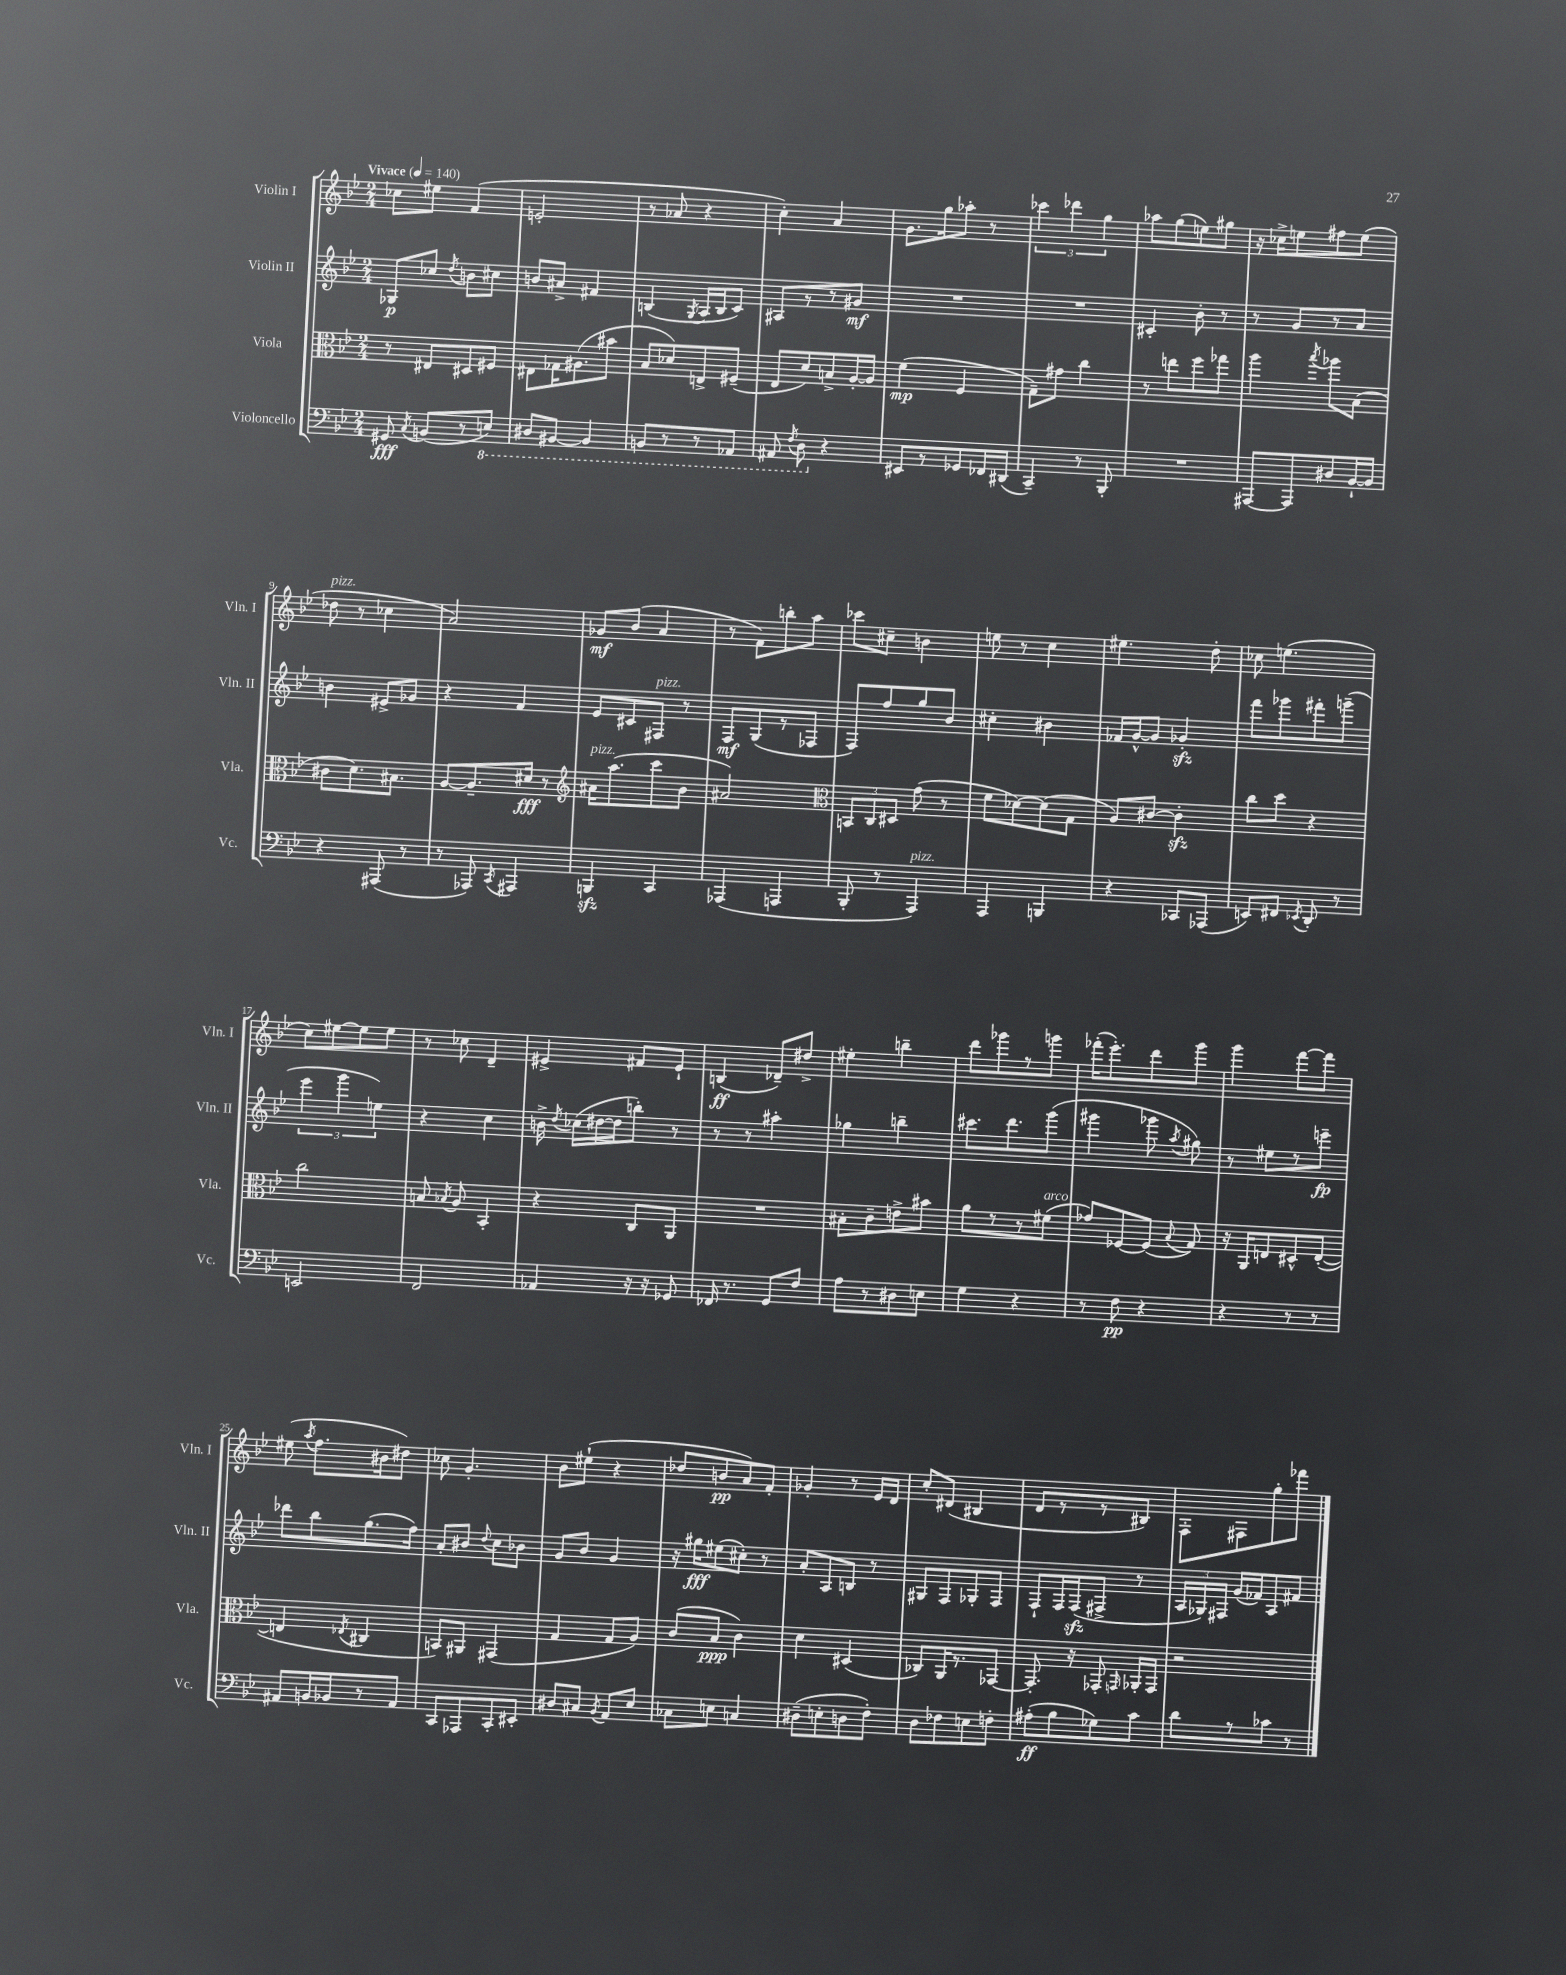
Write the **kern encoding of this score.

**kern	**dynam	**kern	**dynam	**kern	**dynam	**kern	**dynam
*part4	*part4	*part3	*part3	*part2	*part2	*part1	*part1
*staff4	*staff4	*staff3	*staff3	*staff2	*staff2	*staff1	*staff1
*I"Violoncello	*	*I"Viola	*	*I"Violin II	*	*I"Violin I	*
*I'Vc.	*	*I'Vla.	*	*I'Vln. II	*	*I'Vln. I	*
*clefF4	*	*clefC3	*	*clefG2	*	*clefG2	*
*k[b-e-]	*	*k[b-e-]	*	*k[b-e-]	*	*k[b-e-]	*
*M2/4	*	*M2/4	*	*M2/4	*	*M2/4	*
*MM140	*	*MM140	*	*MM140	*	*MM140	*
=1	=1	=1	=1	=1	=1	=1	=1
!	!	!	!	!	!	!LO:TX:a:B:t=Vivace	!
8GG#X/	fff	8r	.	8G-X/L	p	8cc-X\L	.
8qC/	.	.	.	.	.	.	.
(8BBn/L	.	8E#X/L	.	8cc-X/J	.	8ee#X\J	.
.	.	.	.	8qdd/	.	.	.
8r	.	8D#X/	.	8bn\L	.	(4f/	.
*8ba	*	*	*	*	*	*	*
8EEn/J)	.	8F#X/J	.	8cc#X\J	.	.	.
=2	=2	=2	=2	=2	=2	=2	=2
8DD#X/L	.	8E#X\L	.	8bn/L	.	2en'/	.
[8BBB#X/J	.	16G-X\K	.	8a#X^/J	.	.	.
.	.	(8.A#X\	.	.	.	.	.
4BBB#/]	.	.	.	4f#X/	.	.	.
.	.	8b#X\J	.	.	.	.	.
=3	=3	=3	=3	=3	=3	=3	=3
8BBBn/L	.	8B-/L	.	(4Bn/	.	8r	.
8r	.	8d-X/)	.	.	.	8a-X/	.
.	.	.	.	8qG/	.	.	.
8r	.	8En^/	.	16A/LL	.	4r	.
.	.	.	.	16B/J	.	.	.
8AAA-X/J	.	(8F#X~/J	.	8c/J)	.	.	.
=4	=4	=4	=4	=4	=4	=4	=4
8AAA#X/	.	8E-/L	.	8A#X/L	.	4cc'\)	.
8qFF/	.	.	.	.	.	.	.
8DD\	.	8d/)	.	8r	.	.	.
*X8ba	*	*	*	*	*	*	*
4r	.	8Bn^/	.	8r	.	4a/	.
.	.	[16A'/L	.	8g#X/J	mf	.	.
.	.	16A/JJ]	.	.	.	.	.
=5	=5	=5	=5	=5	=5	=5	=5
8EE#X/L	.	(4f\	mp	2r	.	8.g\L	.
8r	.	.	.	.	.	.	.
.	.	.	.	.	.	16gg\k	.
8GG-X/	.	4F/	.	.	.	8aa-X'\J	.
16FF-X/L	.	.	.	.	.	8r	.
(16DD#X/JJ	.	.	.	.	.	.	.
=6	=6	=6	=6	=6	=6	=6	=6
4CC~/)	.	8G~\L)	.	2r	.	6ccc-X\	.
.	.	8g#X\J	.	.	.	.	.
.	.	.	.	.	.	6ddd-X\	.
8r	.	4cc\	.	.	.	.	.
.	.	.	.	.	.	6gg\	.
8BBB-'/	.	.	.	.	.	.	.
=7	=7	=7	=7	=7	=7	=7	=7
2r	.	8r	.	4c#X'/	.	8aa-X\L	.
.	.	8een\L	.	.	.	(8gg\	.
.	.	8ff\	.	8b-'\	.	8een\)	.
.	.	8gg-X\J	.	8r	.	8gg#X\J	.
=8	=8	=8	=8	=8	=8	=8	=8
[8AAA#X/L	.	4aa\	.	8r	.	16r	.
.	.	.	.	.	.	16cc-X^\KL	.
8AAA#/]	.	.	.	8g/L	.	8een\	.
.	.	8qbb-/	.	.	.	.	.
8D#X/	.	8aa-X\L	.	8r	.	8ff#X\	.
[16BB-`/L	.	(8B-\J	.	8a/J	.	(8ee\J	.
16BB-/JJ]	.	.	.	.	.	.	.
!!LO:LB:g=z
=9	=9	=9	=9	=9	=9	=9	=9
!	!	!	!	!	!	!LO:TX:a:i:t=pizz.	!
4r	.	8c#X\L	.	4bn\	.	8dd-X\	.
.	.	8.d\)	.	.	.	8r	.
(8AAA#X/	.	.	.	8e#X^/L	.	4cc-X\	.
.	.	8.B#X\J	.	.	.	.	.
8r	.	.	.	8g-X/J	.	.	.
=10	=10	=10	=10	=10	=10	=10	=10
8r	.	[8A/L	.	4r	.	2a/)	.
8AAA-X/)	.	8.A~/]	.	.	.	.	.
8qCC/	.	.	.	.	.	.	.
4AAA#X/	.	.	.	4f/	.	.	.
.	.	16d#X/Jk	fff	.	.	.	.
.	.	8r	.	.	.	.	.
=11	=11	=11	=11	=11	=11	=11	=11
*	*	*clefG2	*	*	*	*	*
!	!	!LO:TX:a:i:t=pizz.	!	!	!	!	!
4BBBnzz/	.	16a#X\KL	.	8e-/L	.	8g-X/L	mf
.	.	(8.aa\	.	.	.	.	.
.	.	.	.	8c#X/	.	(8b-/J	.
!	!	!	!	!LO:TX:a:i:t=pizz.	!	!	!
4CC/	.	8ccc\	.	8F#X/J	.	4a/	.
.	.	8b-\J	.	8r	.	.	.
=12	=12	=12	=12	=12	=12	=12	=12
(4AAA-X/	.	2a#X/)	.	8F/L	mf	8r	.
.	.	.	.	(8G/	.	8f\L)	.
4AAAn/	.	.	.	8r	.	8bbn'\	.
.	.	.	.	8F-X/J	.	8aa\J	.
=13	=13	=13	=13	=13	=13	=13	=13
*	*	*clefC3	*	*	*	*	*
8BBB-'/	.	12BBn/L	.	8F/L)	.	8ccc-X\L	.
.	.	12C/	.	.	.	.	.
8r	.	.	.	8ff/	.	8cc#X~\J	.
.	.	12D#X/J	.	.	.	.	.
!LO:TX:a:i:t=pizz.	!	!	!	!	!	!	!
4AAA/)	.	(8g\	.	8gg/	.	4bn\	.
.	.	8r	.	8b-/J	.	.	.
=14	=14	=14	=14	=14	=14	=14	=14
4AAA/	.	8f\L	.	4cc#X'\	.	8een\	.
.	.	[8d-X\)	.	.	.	8r	.
4BBBn/	.	(8d-\]	.	4b#X\	.	4cc\	.
.	.	8G\J	.	.	.	.	.
=15	=15	=15	=15	=15	=15	=15	=15
4r	.	8A/L)	.	16f-X/LL	.	4.ee#X\	.
.	.	.	.	[16g^^/J	.	.	.
.	.	[8c#X/J	.	8g/J]	.	.	.
8CC-X/L	.	4c#zz'\]	.	4g-Xzz'/	.	.	.
(8AAA-X/J	.	.	.	.	.	8dd'\	.
=16	=16	=16	=16	=16	=16	=16	=16
8EEn/L)	.	8cc\L	.	8fff\L	.	8cc-X\	.
8FF#X/J	.	8dd\J	.	8ggg-X\	.	(4.een\	.
8qEE-X/	.	.	.	.	.	.	.
8DD'/	.	4r	.	8fff#X'\	.	.	.
8r	.	.	.	(8gggn~\J	.	.	.
!!LO:LB:g=z
=17	=17	=17	=17	=17	=17	=17	=17
2EEn/	.	2cc\	.	6eee-\	.	8cc\L)	.
.	.	.	.	.	.	[8ee#X\	.
.	.	.	.	6ggg\	.	.	.
.	.	.	.	.	.	8ee#\]	.
.	.	.	.	6een\)	.	.	.
.	.	.	.	.	.	8ee#\J	.
=18	=18	=18	=18	=18	=18	=18	=18
2FF/	.	8Bn/	.	4r	.	8r	.
.	.	8qB-X/	.	.	.	.	.
.	.	8A/	.	.	.	8cc-X\	.
.	.	4BB-'/	.	4cc\	.	4d~/	.
=19	=19	=19	=19	=19	=19	=19	=19
4AA-X/	.	4r	.	16bn^\	.	4e#X^/	.
.	.	.	.	8qdd/	.	.	.
.	.	.	.	(16cc-X\LL	.	.	.
.	.	.	.	[16dd#X\	.	.	.
.	.	.	.	16dd#\J]	.	.	.
16r	.	8C/L	.	8bbn'\J)	.	8f#X/L	.
16r	.	.	.	.	.	.	.
8GG-X/	.	8AA/J	.	8r	.	8e#`/J	.
=20	=20	=20	=20	=20	=20	=20	=20
16FF-X/	.	2r	.	8r	.	(4Bn/	ff
8.r	.	.	.	.	.	.	.
.	.	.	.	8r	.	.	.
8GG/L	.	.	.	4aa#X'\	.	8d-X~/L)	.
8F/J	.	.	.	.	.	8dd#X^/J	.
=21	=21	=21	=21	=21	=21	=21	=21
8A\L	.	8B#X'\L	.	4gg-X\	.	4ee#X'\	.
8r	.	8c~\	.	.	.	.	.
8D#X\	.	8en^\	.	4bbn~\	.	4bbn~\	.
8En\J	.	8b#X\J	.	.	.	.	.
=22	=22	=22	=22	=22	=22	=22	=22
4G\	.	8a\L	.	8.ccc#X\L	.	8ddd\L	.
.	.	8r	.	.	.	8ggg-X\	.
.	.	.	.	8.ddd\	.	.	.
4r	.	8r	.	.	.	8r	.
!	!	!LO:TX:a:i:t=arco	!	!	!	!	!
.	.	(8f#X\J	.	(8ggg\J	.	8gggn\J	.
=23	=23	=23	=23	=23	=23	=23	=23
8r	.	8g-X/L)	.	4ggg#X\	.	(16fff-X'\KL	.
.	.	.	.	.	.	8.eee-'\)	.
8F\	pp	[8F-X/	.	.	.	.	.
4r	.	(8F-/J]	.	8ggg-X\	.	8ddd\	.
.	.	8qqB-/	.	8qaa/	.	.	.
.	.	8G/)	.	8gg#X\)	.	8ggg\J	.
=24	=24	=24	=24	=24	=24	=24	=24
4r	.	16r	.	8r	.	4ggg\	.
.	.	16AA/KL	.	.	.	.	.
.	.	8En/	.	8ee#X\L	.	.	.
8r	.	8D#X^^/	.	8r	.	[8fff\L	.
8r	.	([8E'/J	.	8eeen~\J	fp	8fff\J]	.
!!LO:LB:g=z
=25	=25	=25	=25	=25	=25	=25	=25
8AA#X/L	.	4En/]	.	8ddd-X\L	.	(8ee#X\	.
.	.	.	.	.	.	8qaa/	.
16BBn/L	.	.	.	8bb-\	.	8.ff\L	.
16BB-X/J	.	.	.	.	.	.	.
.	.	8qE-X/	.	.	.	.	.
8r	.	4C#X/	.	(8.gg\	.	.	.
.	.	.	.	.	.	16b#X\k	.
8AA#/J	.	.	.	.	.	8dd#X\J)	.
.	.	.	.	16ff\Jk)	.	.	.
=26	=26	=26	=26	=26	=26	=26	=26
8CC/L	.	8BBn/L)	.	8a'/L	.	8cc-X\	.
8AAA-X/	.	8AA#X/J	.	8b#X/J	.	4.g'/	.
.	.	.	.	8qqdd/	.	.	.
8CC'/	.	(4GG#X/	.	8cc\L	.	.	.
8EE#X'/J	.	.	.	8b-X\J	.	.	.
=27	=27	=27	=27	=27	=27	=27	=27
8D#X/L	.	4G/	.	8g/L	.	8b-\L	.
8C#X/J	.	.	.	8b-/J	.	(8ee#X`\J	.
8qBB-/	.	.	.	.	.	.	.
8AA/L	.	8G/L	.	4g/	.	4r	.
8E-/J	.	8A/J)	.	.	.	.	.
=28	=28	=28	=28	=28	=28	=28	=28
8C-X\L	.	(8c/L	.	16r	.	8dd-X/L	.
.	.	.	.	16gg#X\KL	fff	.	.
8En\J	.	8B-/J	ppp	(8ee#X\	.	8bn/	pp
4Cn/	.	4c\)	.	8cc#X'\J)	.	8a/)	.
.	.	.	.	8r	.	8f'/J	.
=29	=29	=29	=29	=29	=29	=29	=29
(8D#X~\L	.	4d\	.	8a'/L	.	4g-X'/	.
8En'\	.	.	.	8A/	.	.	.
8Dn\	.	(4D#X/	.	8Bn/J	.	8r	.
8F'\J)	.	.	.	8r	.	16e-/LL	.
.	.	.	.	.	.	16d/JJ	.
=30	=30	=30	=30	=30	=30	=30	=30
8D\L	.	8C-X/L)	.	8G#X/L	.	8cc'/L	.
8F-X\	.	16AA/K	.	8F/	.	(8d#X/J	.
.	.	8.r	.	.	.	.	.
8En\	.	.	.	8G-X'/	.	4B#X/	.
8Fn'\J	.	[8GG-X/J	.	8F/J	.	.	.
=31	=31	=31	=31	=31	=31	=31	=31
(8A#X'\L	ff	8.GG-'/]	.	8F`/L	.	8d/L	.
8B-\	.	.	.	16F/L	.	8r	.
.	.	16r	.	(16Fzz/J	.	.	.
8G-X\)	.	8GG-X'/	.	8F#X^/J	.	8r	.
.	.	16qqGGn/	.	.	.	.	.
8c\J	.	16AA-X'/LL	.	8r	.	8B#X/J)	.
.	.	16GG/JJ	.	.	.	.	.
=32	=32	=32	=32	=32	=32	=32	=32
8d\L	.	2r	.	24A/LL	.	8F'\L	.
.	.	.	.	24G-X/)	.	.	.
.	.	.	.	24F#X/JJ	.	.	.
8r	.	.	.	(16g/LL	.	8F#X\	.
.	.	.	.	16f-X/J)	.	.	.
8c-X\J	.	.	.	8A/	.	8gg'\	.
8r	.	.	.	8f#X/J	.	8fff-X\J	.
==	==	==	==	==	==	==	==
*-	*-	*-	*-	*-	*-	*-	*-
